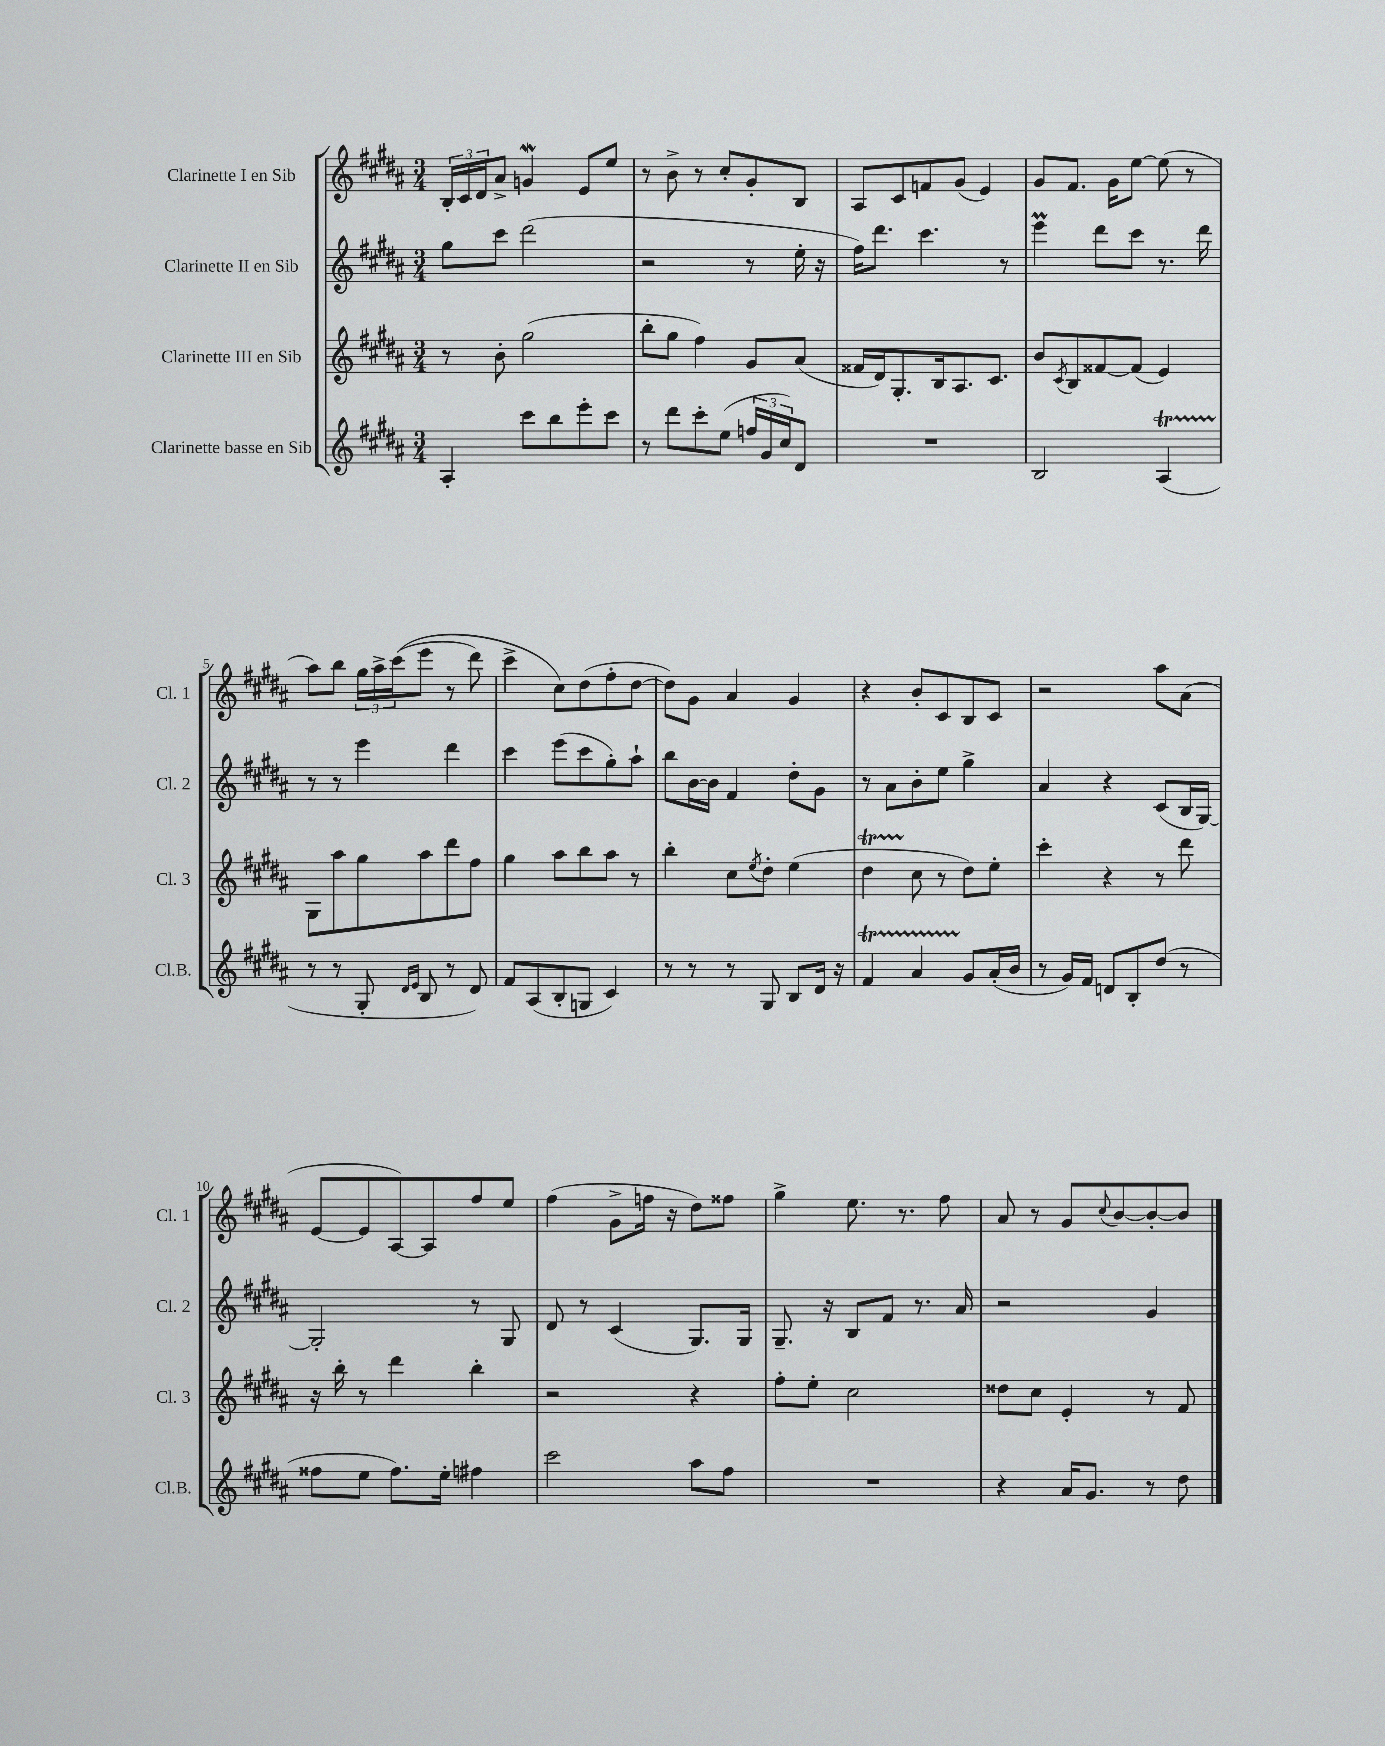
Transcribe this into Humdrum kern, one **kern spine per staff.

**kern	**kern	**kern	**kern
*part4	*part3	*part2	*part1
*staff4	*staff3	*staff2	*staff1
*I"Clarinette basse en Sib	*I"Clarinette III en Sib	*I"Clarinette II en Sib	*I"Clarinette I en Sib
*I'Cl.B.	*I'Cl. 3	*I'Cl. 2	*I'Cl. 1
*clefG2	*clefG2	*clefG2	*clefG2
*k[f#c#g#d#a#]	*k[f#c#g#d#a#]	*k[f#c#g#d#a#]	*k[f#c#g#d#a#]
*M3/4	*M3/4	*M3/4	*M3/4
=1	=1	=1	=1
4A#'/	8r	8gg#\L	24B'/LL
.	.	.	24c#/
.	.	.	24d#/J
.	8b'\	8ccc#\J	8a#^/J
8ccc#\L	(2gg#\	(2ddd#\	4gnw/
8bb\	.	.	.
8eee'\	.	.	8e/L
8ccc#\J	.	.	8ee/J
=2	=2	=2	=2
8r	8bb'\L	2r	8r
8ddd#\L	8gg#\J	.	8b^\
8ccc#'\	4ff#\)	.	8r
(8ee\J	.	.	8cc#'/L
24ffn/LL	8g#/L	8r	8g#'/
24g#/	.	.	.
24cc#/J)	.	.	.
8d#/J	(8a#/J	16ee'\	8B/J
.	.	16r	.
=3	=3	=3	=3
2.r	16f##X/LL	16ff#\KL)	8A#/L
.	16d#/J)	8.ddd#\J	.
.	8.G#'/	.	8c#/
.	.	4.ccc#\	8fn/
.	16B/k	.	.
.	8.A#/	.	(8g#/J
.	.	.	4e/)
.	8.c#/J	.	.
.	.	8r	.
=4	=4	=4	=4
2B/	8b/L	4eeeM\	8g#/L
.	8qc#/	.	.
.	8B/	.	8.f#/J
.	[8f##X/	8ddd#\L	.
.	.	.	16g#\KL
.	(8f##/J]	8ccc#\J	[8ee\J
(4A#t/	4e/)	8.r	(8ee\]
.	.	.	8r
.	.	16ddd#\	.
!!LO:LB:g=z
=5	=5	=5	=5
8r	8G#\L	8r	8aa#\L)
8r	8aa#\	8r	8bb\J
8G#'/	8gg#\	4eee\	24gg#\LL
.	.	.	24aa#^\
.	.	.	((24ccc#\J
16qqd#/LL	.	.	.
16qqe/JJ	.	.	.
8B/	8aa#\	.	8eee\J
8r	8ddd#\	4ddd#\	8r
8d#/)	8ff#\J	.	8ddd#\)
=6	=6	=6	=6
8f#/L	4gg#\	4ccc#\	4ccc#^\
(8A#/	.	.	.
8B'/	8aa#\L	(8eee\L	8cc#\L)
8Gn/J	8bb\	8ccc#\	(8dd#\
4c#/)	8aa#\J	8gg#'\)	8ff#'\
.	8r	8aa#`\J	[8dd#\J
=7	=7	=7	=7
8r	4bb'\	8bb\L	8dd#\L])
8r	.	[16b\L	8g#\J
.	.	16b\JJ]	.
8r	8cc#\L	4f#/	4a#/
.	8qee/	.	.
8G#/	8dd#'\J	.	.
8B/L	(4ee\	8dd#'\L	4g#/
16d#/Jk	.	8g#\J	.
16r	.	.	.
=8	=8	=8	=8
4f#T/	4dd#t\	8r	4r
.	.	8a#\L	.
4a#TTT/	8cc#\	8b'\	8b'/L
.	8r	8ee\J	8c#/
8g#/L	8dd#\L)	4gg#^\	8B/
(16a#'/L	8ee'\J	.	8c#/J
16b/JJ	.	.	.
=9	=9	=9	=9
8r	4ccc#'\	4a#/	2r
16g#/LL)	.	.	.
16f#/JJ	.	.	.
8dn/L	4r	4r	.
8B'/	.	.	.
(8dd#/J	8r	(8c#/L	8aa#\L
8r	8ddd#\	16B/L	(8a#\J
.	.	[16G#/JJ)	.
!!LO:LB:g=z
=10	=10	=10	=10
8ff##X\L	16r	2G#'/]	[8e/L
.	16bb'\	.	.
8ee\J	8r	.	8e/]
8.ff##\L)	4ddd#\	.	[8A#/)
.	.	.	8A#/]
16ee'\Jk	.	.	.
4ff#X\	4bb'\	8r	8ff#/
.	.	8G#/	8ee/J
=11	=11	=11	=11
2ccc#\	2r	8d#/	(4ff#\
.	.	8r	.
.	.	(4c#/	8g#^\L
.	.	.	16ffn\Jk
.	.	.	16r
8aa#\L	4r	8.G#/L)	8dd#\L)
8ff#\J	.	.	8ff##X\J
.	.	16G#/Jk	.
=12	=12	=12	=12
2.r	8ff#'\L	8.G#~/	4gg#^\
.	8ee'\J	.	.
.	.	16r	.
.	2cc#\	8B/L	8.ee\
.	.	8f#/J	.
.	.	.	8.r
.	.	8.r	.
.	.	.	8ff#\
.	.	16a#/	.
=13	=13	=13	=13
4r	8dd##X\L	2r	8a#/
.	8cc#\J	.	8r
16a#/KL	4e'/	.	8g#/L
8.g#/J	.	.	.
.	.	.	8qqcc#/
.	.	.	[8b/
8r	8r	4g#/	8b'/_
8dd#\	8f#/	.	8b/J]
==	==	==	==
*-	*-	*-	*-
